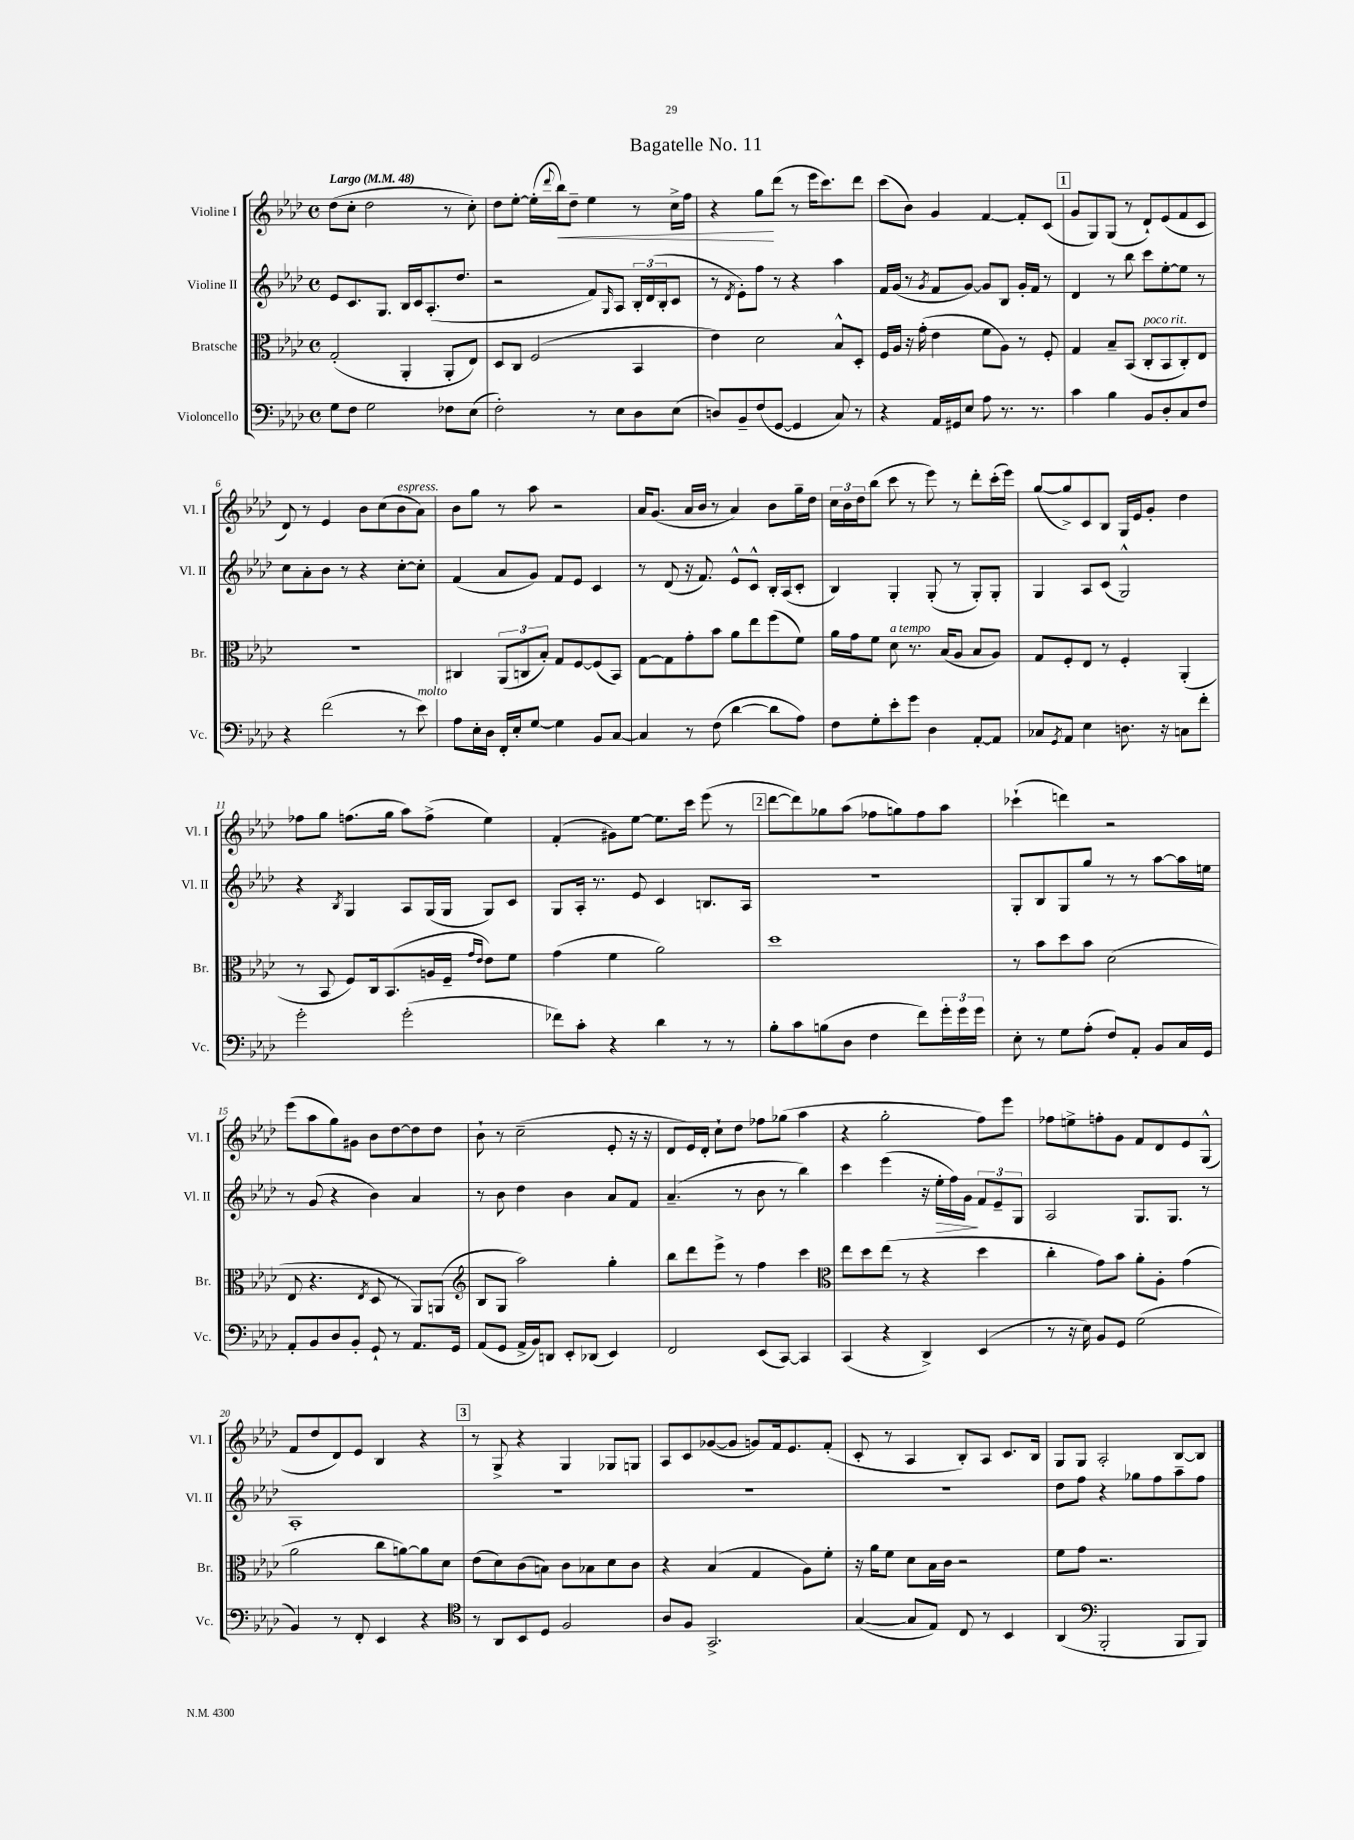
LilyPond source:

\header { title = "Bagatelle No. 11" }
<<
\new StaffGroup <<
\new Staff = "s0" \with { instrumentName = "Violine I" shortInstrumentName = "Vl. I" } {
    \clef treble \key aes \major \defaultTimeSignature \time 4/4 \tempo "Largo" 4 = 48
    des''8( c''8-. des''2 r8 c''8-.) |
    des''8 ees''8~-. ees''16-.( \appoggiatura { des'''8 } bes''16\<) des''8-- ees''4 r8 c''16-> f''16 |
    r4 g''8\! des'''8( r8 ees'''16 c'''8.) des'''8 |
    c'''8( bes'8) g'4 f'4~ f'8-. c'8( |
    \mark \markup { \box "1" } g'8 g8) g8( r8 des'8-!) ees'8( f'8 c'8 |
    des'8) r8 ees'4 bes'8 c''8( bes'8^\markup { \italic "espress." } aes'8) |
    bes'8 g''8 r8 aes''8 r2 |
    aes'16 g'8.( aes'16 bes'16 r8 aes'4) bes'8 g''16-- des''16 |
    \tuplet 3/2 { c''16 bes'16 des''16 } bes''8( c'''8 r8 ees'''8) r8 des'''8-. c'''16-.( ees'''16) |
    g''8~( g''8->) c'8 bes8 g16 ees'16 g'8-. des''4 |
    fes''8 g''8 f''8.( g''16 aes''8) f''8->( ees''4) |
    f'4-.( gis'8) ees''8~ ees''8. c'''16 ees'''8( r8 |
    \mark \markup { \box "2" } des'''8~ des'''8) ges''8 aes''8( fes''8 g''8) fes''8 aes''8 |
    ces'''4-!( d'''4) r2 |
    ees'''8( aes''8 g''8) gis'8 bes'8 des''8~ des''8 des''8 |
    bes'8-! r8 c''2--( ees'8-. r16 r16 |
    des'8 ees'16) des'16-. c''8-! des''8 fes''8 ges''8( aes''4 |
    r4 g''2-. f''8) ees'''8 |
    fes''8 e''8-> f''8-. g'8 f'8 des'8 ees'8 g8-^( |
    f'8 des''8 des'8) ees'8 bes4 r4 |
    \mark \markup { \box "3" } r8 g8-> r4 g4 ges8 g8 |
    aes8 c'8 ges'8~( ges'8 g'8) f'16 ees'8. f'8-.( |
    c'8-. r8 aes4 bes8-.) aes8 c'8. bes16 |
    g8 g8 aes2-. bes8~ bes8 \bar "|." |
}
\new Staff = "s1" \with { instrumentName = "Violine II" shortInstrumentName = "Vl. II" } {
    \clef treble \key aes \major \defaultTimeSignature \time 4/4
    ees'8 c'8. g8. bes16 c'16 aes8.-.( des''8. |
    r2 f'8) \grace { g16 } aes8 \tuplet 3/2 { bes16-. des'16( bes16-. } c'8 |
    r8 \acciaccatura { des'8 } ees'8-.) f''8 r8 r4 aes''4 |
    f'16 g'16( r8 \acciaccatura { g'8 } f'8 g'8~) g'8 bes8 g'16-. f'16 r8 |
    \mark \markup { \box "1" } des'4 r8 bes''8 c'''8 ees''8~-. ees''8 r8 |
    c''8 aes'8-. bes'8 r8 r4 c''8~-. c''8-. |
    f'4( aes'8 g'8) f'8 ees'8 c'4 |
    r8 des'8( r16 f'8.) ees'8-^ c'8-^ bes16-. aes16( c'8-. |
    bes4) g4-. g8-.( r8 g8-.) g8-. |
    g4 aes8 c'8( g2-^) |
    r4 \acciaccatura { bes8 } g4 aes8 g16( g16 g8) c'8 |
    g8 aes16-. r8. ees'8 c'4 b8. aes16 |
    \mark \markup { \box "2" } R1 |
    g8-. bes8 g8 g''8 r8 r8 aes''8~ aes''16 e''16 |
    r8 g'8( r4 bes'4) aes'4 |
    r8 bes'8 des''4 bes'4 aes'8 f'8 |
    aes'4.--( r8 bes'8 r8 bes''4) |
    c'''4 ees'''4( r16 ees''16-.\> f''16) g'16\! \tuplet 3/2 { f'8 ees'8-- g8 } |
    aes2 g8. g8. r8 |
    aes1-. |
    \mark \markup { \box "3" } R1 |
    R1 |
    R1 |
    des''8 f''8 r4 ges''8 f''8 aes''8-- f''8 \bar "|." |
}
\new Staff = "s2" \with { instrumentName = "Bratsche" shortInstrumentName = "Br." } {
    \clef alto \key aes \major \defaultTimeSignature \time 4/4
    g2-.( aes,4-. aes,8-. ees8) |
    des8 c8 f2( bes,4 |
    ees'4) des'2 bes8-^ des8-. |
    f16 aes16 r16 g'16-.( ees'4 f'8 aes8) r8 f8-. |
    \mark \markup { \box "1" } g4 bes8-- bes,8( c8-.^\markup { \italic "poco rit." } bes,8 c8-.) ees8 |
    R1 |
    cis4 \tuplet 3/2 { aes,8( c8 bes8-.) } g8 f8~ f8( bes,8) |
    g8~ g8 g'8-. bes'8 aes'8 ees''8 f''8( f'8) |
    aes'16 g'16 f'8 des'8^\markup { \italic "a tempo" } r8. bes16( aes8 bes8 aes8) |
    g8 f8-. ees8 r8 f4-. aes,4-.( |
    r8 bes,8 f8) c16 bes,8.( a16 f16-- \grace { g'16 ees'16 } ees'8) f'8 |
    g'4( f'4 aes'2) |
    \mark \markup { \box "2" } des''1 |
    r8 bes'8 des''8 bes'8 des'2( |
    ees8 r4. \acciaccatura { ees8 } des8 r8 aes,8) a,8( |
    \clef treble bes8 g8 aes''2) g''4-. |
    bes''8 des'''8 ees'''8-> r8 f''4 c'''4 |
    \clef alto ees''8 des''8 ees''8( r8 r4 des''4 |
    c''4-. g'8) bes'8 aes'8-. aes8-. g'4( |
    aes'2 c''8 a'8~) a'8 des'8 |
    \mark \markup { \box "3" } ees'8( des'8) c'8( b8) c'8 bes8 des'8 c'8 |
    r4 bes4( g4 aes8) f'8-. |
    r16 aes'16 f'8 des'8 bes16 c'16 r2 |
    f'8 g'8 r2. \bar "|." |
}
\new Staff = "s3" \with { instrumentName = "Violoncello" shortInstrumentName = "Vc." } {
    \clef bass \key aes \major \defaultTimeSignature \time 4/4
    g8 f8 g2 fes8 ees8( |
    f2-.) r8 ees8 des8 ees8( |
    d8) bes,8-- f8( g,8~ g,4 c8) r8 |
    r4 aes,16 gis,16 ees8 aes8 r8. r8. |
    \mark \markup { \box "1" } c'4 bes4 bes,8 des8-. c8 f8 |
    r4 f'2( r8 ees'8^\markup { \italic "molto" }) |
    aes8 ees16-. des16 f,16-. ees16-. g8~ g4 bes,8 c8~ |
    c4 r8 f8( des'4~ des'8 aes8) |
    f8 g8-. ees'8-. g'8 des4 aes,8~-. aes,8 |
    ces8 \acciaccatura { g,8 } aes,8 ees4 d8. r16 c8 f'8-. |
    g'2-. g'2-.( |
    fes'8) c'8-. r4 des'4 r8 r8 |
    \mark \markup { \box "2" } bes8-. c'8 b8( des8 f4 f'8) \tuplet 3/2 { g'16-. g'16 g'16 } |
    ees8-. r8 g8 aes8-.( f8) aes,8-. bes,8 c16 g,16 |
    aes,8-. bes,8 des8 bes,8-. g,8-! r8 aes,8. g,16 |
    aes,8( g,8 aes,16-> bes,16) d,8 ees,8-. des,8( ees,4) |
    f,2 ees,8( c,8~) c,4 |
    c,4( r4 des,4->) ees,4( |
    r8 r16 ees16) bes,8 g,8 g2( |
    bes,4) r8 f,8-. ees,4 r4 |
    \mark \markup { \box "3" } \clef tenor r8 aes,8 bes,8 des8 f2 |
    aes8 f8 g,2.-> |
    g4~( g8 ees8) c8 r8 bes,4 |
    aes,4( \clef bass bes,,2-. bes,,8 bes,,8) \bar "|." |
}
>>
>>
